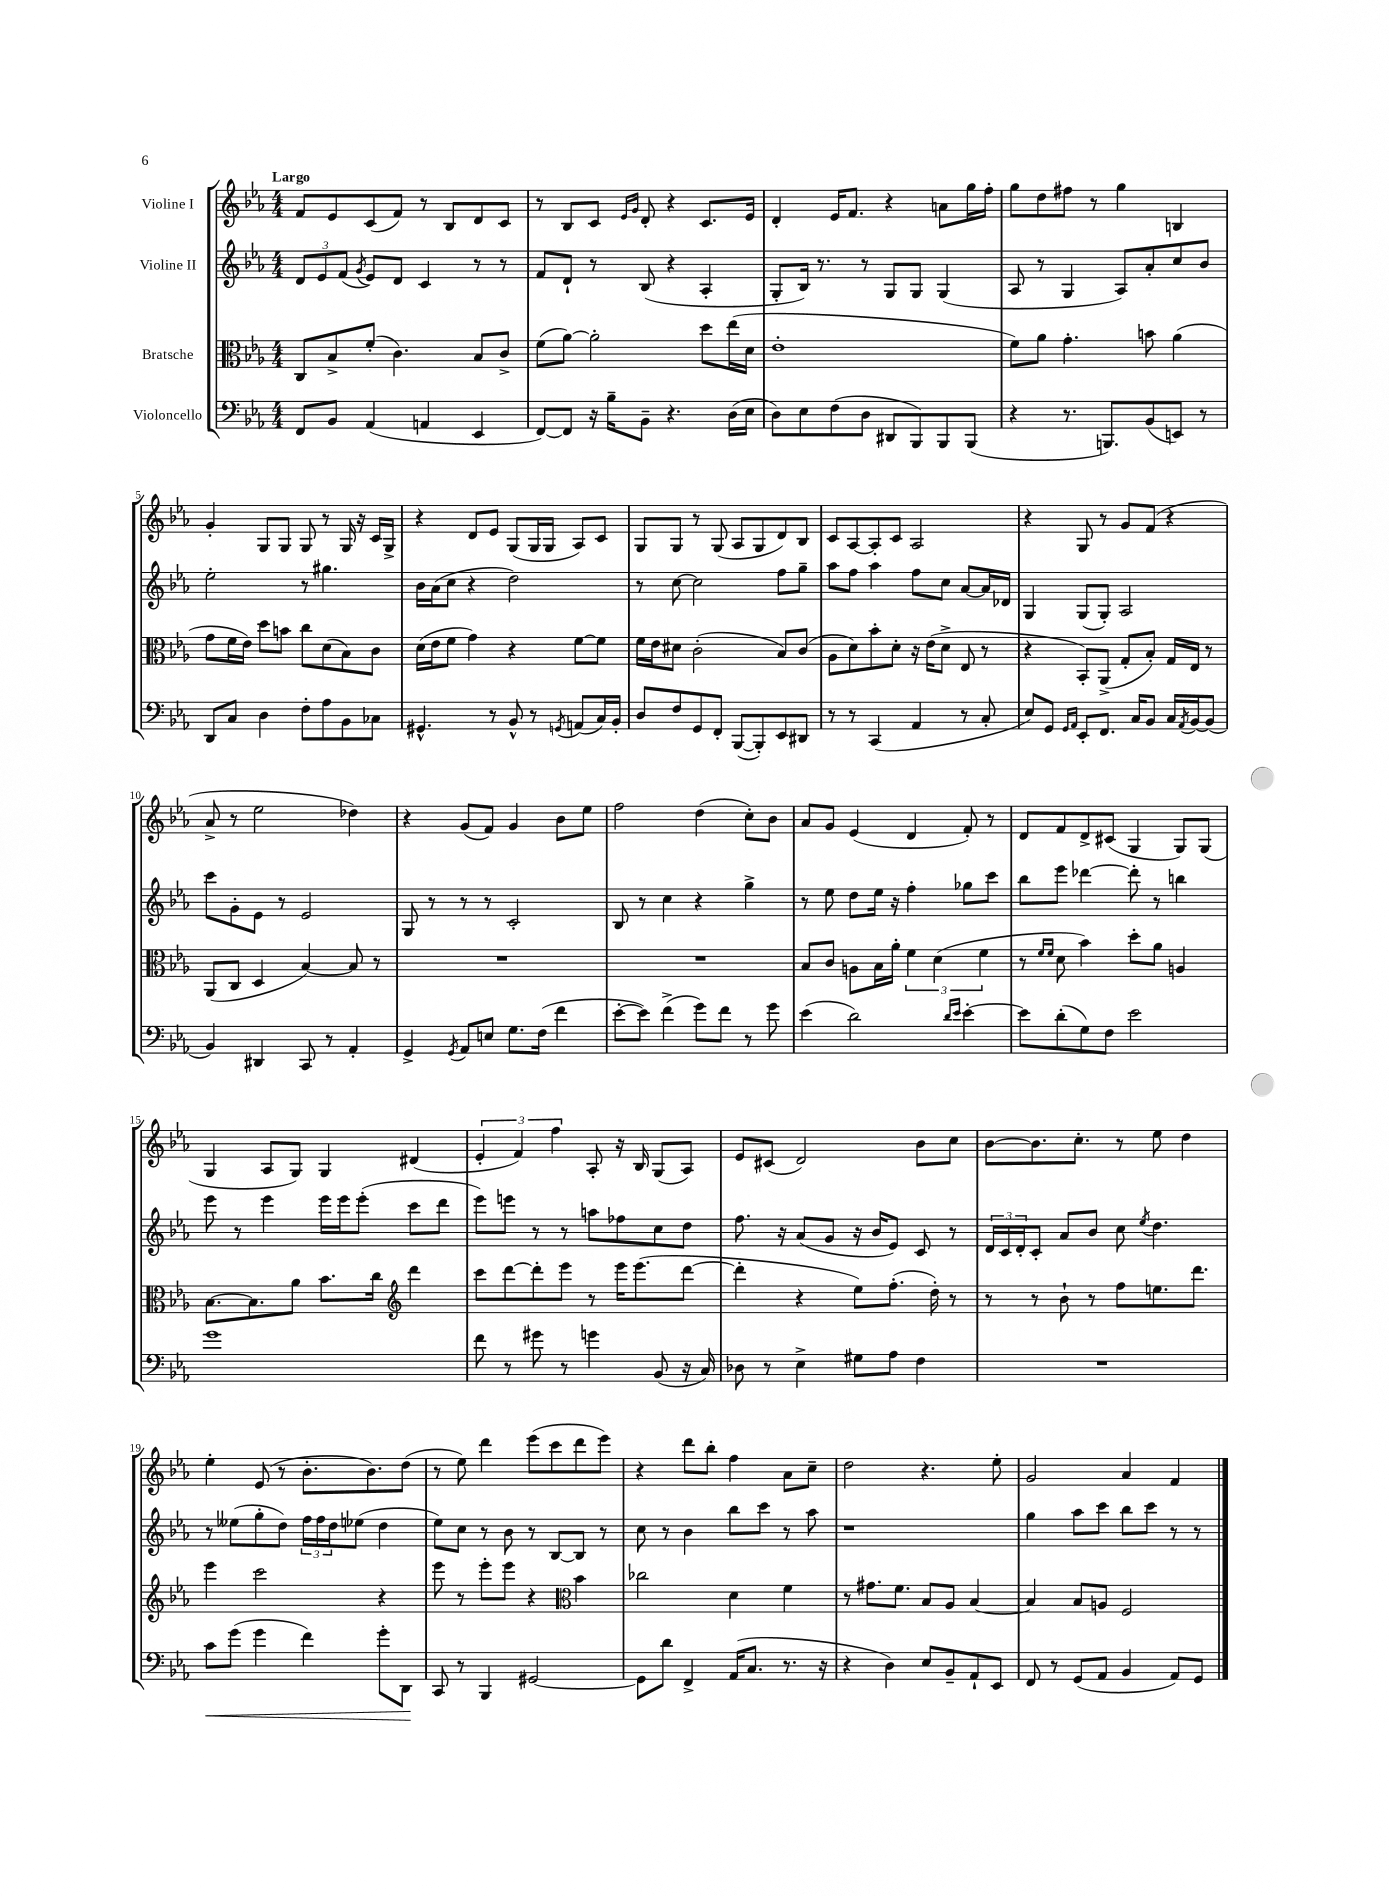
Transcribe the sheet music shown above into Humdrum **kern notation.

**kern	**dynam	**kern	**kern	**kern
*part4	*part4	*part3	*part2	*part1
*staff4	*staff4	*staff3	*staff2	*staff1
*I"Violoncello	*	*I"Bratsche	*I"Violine II	*I"Violine I
*clefF4	*	*clefC3	*clefG2	*clefG2
*k[b-e-a-]	*	*k[b-e-a-]	*k[b-e-a-]	*k[b-e-a-]
*M4/4	*	*M4/4	*M4/4	*M4/4
=1	=1	=1	=1	=1
!	!	!	!	!LO:TX:a:B:t=Largo
8FF/L	.	8C/L	12d/L	8f/L
.	.	.	12e-/	.
8BB-/J	.	8B-^/	.	8e-/
.	.	.	(12f/J	.
.	.	.	8qg/	.
(4AA-/	.	(8f'/J	8e-/L)	(8c/
.	.	4.c\)	8d/J	8f/J)
4AAn/	.	.	4c/	8r
.	.	.	.	8B-/L
4EE-/	.	8B-/L	8r	8d/
.	.	8c^/J	8r	8c/J
=2	=2	=2	=2	=2
[8FF/L)	.	(8f\L	8f/L	8r
8FF/J]	.	[8a-\J)	8d`/J	8B-/L
16r	.	2a-'\]	8r	8c/J
16B-~\KL	.	.	.	.
.	.	.	.	16qqe-/LL
.	.	.	.	16qqg/JJ
8BB-~\J	.	.	(8B-/	8d'/
4.r	.	.	4r	4r
.	.	8dd\L	4A-'/	8.c/L
(16D\LL	.	(16ee-\L	.	.
16E-\JJ	.	16d\JJ	.	16e-/Jk
=3	=3	=3	=3	=3
8D\L)	.	1e-'	8G'/L	4d'/
8E-\	.	.	16B-/Jk)	.
.	.	.	8.r	.
(8F\	.	.	.	16e-/KL
.	.	.	.	8.f/J
8D\J	.	.	8r	.
8DD#X/L	.	.	8G/L	4r
8BBB-/)	.	.	8G/J	.
8BBB-/	.	.	(4G/	8an\L
(8BBB-/J	.	.	.	16gg\L
.	.	.	.	16ff'\JJ
=4	=4	=4	=4	=4
4r	.	8f\L)	8A-/	8gg\L
.	.	8a-\J	8r	8dd\
8.r	.	4.g'\	4G/	8ff#X\J
.	.	.	.	8r
8.BBBn/L)	.	.	.	.
.	.	.	8A-/L)	4gg\
(8BB-/	.	8bn\	8a-'/	.
8EEn/J)	.	(4a-\	8cc/	4Bn/
8r	.	.	8b-/J	.
!!LO:LB:g=z
=5	=5	=5	=5	=5
8DD/L	.	8g\L	2ee-'\	4g'/
8C/J	.	16f\L	.	.
.	.	16e-\JJ)	.	.
4D\	.	8dd\L	.	8G/L
.	.	8bn\J	.	8G/J
8F'\L	.	8cc\L	8r	8G/
8A-\	.	(8d\	4.gg#X\	8r
8BB-\	.	8B-\)	.	16G/
.	.	.	.	16r
8C-X\J	.	8c\J	.	16c/LL
.	.	.	.	16G^/JJ
=6	=6	=6	=6	=6
4.GG#X^^/	.	(16d\LL	16b-\LL	4r
.	.	16e-\J	(16a-\J	.
.	.	8f\J	8cc\J	.
.	.	4g\)	4r	8d/L
8r	.	.	.	8e-/J
8BB-^^/	.	4r	2dd\)	(8G/L
8r	.	.	.	16G/L
.	.	.	.	16G/JJ
8qGGn/	.	.	.	.
(8AAn/L	.	[8f\L	.	8A-/L)
16C/L)	.	8f\J]	.	8c/J
16BB-'/JJ	.	.	.	.
=7	=7	=7	=7	=7
8D/L	.	16f\LL	8r	8G/L
.	.	16e-\J	.	.
8F/	.	8d#X\J	[8cc\	8G/J
8GG/	.	(2c'\	2cc\]	8r
8FF'/J	.	.	.	(8G/
([8BBB-/L	.	.	.	8A-/L
8BBB-'/])	.	.	.	8G/
8EE-/	.	8B-/L)	8ff\L	8d/)
8DD#X/J	.	(8c/J	8gg~\J	8B-/J
=8	=8	=8	=8	=8
8r	.	8A-\L	8aa-\L	8c/L
8r	.	8d\)	8ff\J	[8A-/
(4CC/	.	8b-'\	4aa-\	8A-'/]
.	.	8d'\J	.	8c/J
4AA-/	.	16r	8ff\L	2A-/
.	.	(16e-\KL	.	.
.	.	8d^\J	8cc\J	.
8r	.	8E-/	[8a-/L	.
8C'/	.	8r	16a-/L]	.
.	.	.	16d-X/JJ	.
=9	=9	=9	=9	=9
8E-/L)	.	4r	4G/	4r
8GG/J	.	.	.	.
16qqGG/LL	.	.	.	.
16qqAA-/JJ	.	.	.	.
8EE-'/L	.	8BB-'/L)	(8G/L	8G/
8.FF/J	.	(8AA-^/J	8G'/J)	8r
.	.	8G'/L	2A-/	8g/L
16C/KL	.	.	.	.
8BB-/J	.	8B-'/J)	.	(8f/J
16C/LL	.	16G/LL	.	4r
8qAA-/	.	.	.	.
[16BB-/J	.	16E-/JJ	.	.
(8BB-/J]	.	8r	.	.
!!LO:LB:g=z
=10	=10	=10	=10	=10
4BB-/)	.	(8AA-/L	8ccc\L	8a-^/
.	.	8C/J	8g'\	8r
4DD#X/	.	4D/	8e-\J	2ee-\
.	.	.	8r	.
8CC/	.	[4B-/)	2e-/	.
8r	.	.	.	.
4AA-'/	.	8B-/]	.	4dd-X\)
.	.	8r	.	.
=11	=11	=11	=11	=11
4GG^/	.	1r	8G/	4r
.	.	.	8r	.
8qGG/	.	.	.	.
8AA-/L	.	.	8r	(8g/L
8En/J	.	.	8r	8f/J)
8.G\L	.	.	2c'/	4g/
(16F\Jk	.	.	.	.
4f\	.	.	.	8b-\L
.	.	.	.	8ee-\J
=12	=12	=12	=12	=12
[8e-'\L	.	1r	8B-/	2ff\
8e-\J])	.	.	8r	.
(4f^\	.	.	4cc\	.
8g\L)	.	.	4r	(4dd\
8f\J	.	.	.	.
8r	.	.	4gg^\	8cc'\L)
8g\	.	.	.	8b-\J
=13	=13	=13	=13	=13
(4e-\	.	8B-/L	8r	8a-/L
.	.	8c/J	8ee-\	8g/J
2d\)	.	8An\L	8dd\L	(4e-/
.	.	16B-\L	16ee-\Jk	.
.	.	16a-'\JJ	16r	.
.	.	6f\	4ff'\	4d/
.	.	(6d\	.	.
16qqd/LL	.	.	.	.
16qqe-/JJ	.	.	.	.
[4e-'\	.	.	8gg-X\L	8f'/)
.	.	6f\	.	.
.	.	.	8ccc\J	8r
=14	=14	=14	=14	=14
8e-\L]	.	8r	8bb-\L	8d/L
.	.	16qqf/LL	.	.
.	.	16qqf/JJ	.	.
(8d'\	.	8d\	8eee-\J	8f/
8G\)	.	4b-\)	[4ddd-X\	8d^/
8F\J	.	.	.	(8c#X/J
2e-\	.	8dd'\L	8ddd-'\]	4G/
.	.	8a-\J	8r	.
.	.	4An/	4bbn\	8G/L)
.	.	.	.	(8G/J
!!LO:LB:g=z
=15	=15	=15	=15	=15
1g	.	[8.B-\L	8eee-\	4G/
.	.	.	8r	.
.	.	8.B-\]	.	.
.	.	.	4eee-\	8A-/L
.	.	8a-\J	.	8G/J)
.	.	8.b-\L	16eee-\LL	4G/
.	.	.	16eee-\J	.
.	.	.	(8eee-'\J	.
.	.	16cc\Jk	.	.
*	*	*clefG2	*	*
.	.	4ddd\	8ccc\L	(4d#X/
.	.	.	8ddd\J	.
=16	=16	=16	=16	=16
8f\	.	8ccc\L	8eee-\L)	6e-'/
8r	.	[8ddd\	8eeen\J	.
.	.	.	.	6f/)
8g#X\	.	8ddd'\]	8r	.
.	.	.	.	6ff\
8r	.	8eee-\J	8r	.
4gn\	.	8r	8aan\L	8A-'/
.	.	16eee-\KL	8ff-X\	16r
.	.	(8.eee-\	.	16B-/
(8BB-/	.	.	8cc\	(8G/L
16r	.	[8ddd\J	8dd\J	8A-/J)
16C/)	.	.	.	.
=17	=17	=17	=17	=17
8D-X\	.	4ddd'\]	8.ff\	8e-/L
8r	.	.	.	(8c#X/J
.	.	.	16r	.
4E-^\	.	4r	(8a-/L	2d/)
.	.	.	8g/J	.
8G#X\L	.	8ee-\L)	16r	.
.	.	.	16b-/KL	.
8A-\J	.	(8.ff'\J	8e-/J)	.
4F\	.	.	8c/	8b-\L
.	.	16dd'\)	.	.
.	.	8r	8r	8cc\J
=18	=18	=18	=18	=18
1r	.	8r	24d/LL	[8b-\L
.	.	.	24c/	.
.	.	.	24d'/J	.
.	.	8r	8c'/J	8.b-\]
.	.	8b-`\	8a-/L	.
.	.	.	.	8.cc'\J
.	.	8r	8b-/J	.
.	.	8ff\L	8cc\	8r
.	.	.	8qee-/	.
.	.	8.een\	4.dd\	8ee-\
.	.	.	.	4dd\
.	.	8.ddd\J	.	.
!!LO:LB:g=z
=19	=19	=19	=19	=19
!	!LO:HP:b	!	!	!
8c\L	<	4eee-\	8r	4ee-'\
(8g\J	.	.	(8ee--X\L	.
4g\	.	2ccc\	8gg'\	(8e-/
.	.	.	8dd\J)	8r
4f\)	.	.	24ff\LL	8.b-'\L
.	.	.	24ff\	.
.	.	.	24dd\J	.
.	.	.	(8ee-X\J	.
.	.	.	.	8.b-\)
8g'\L	.	4r	4dd\	.
8DD\J	.	.	.	(8dd\J
.	[	.	.	.
=20	=20	=20	=20	=20
8CC/	.	8eee-\	8ee-\L)	8r
8r	.	8r	8cc\J	8ee-\)
4BBB-/	.	8eee-'\L	8r	4ddd\
.	.	8eee-\J	8b-\	.
[2GG#X/	.	4r	8r	(8eee-\L
.	.	.	[8B-/L	8ccc\
*	*	*clefC3	*	*
.	.	4b-\	8B-/J]	8ddd\
.	.	.	8r	8eee-\J)
=21	=21	=21	=21	=21
8GG#\L]	.	2cc-X\	8cc\	4r
8d\J	.	.	8r	.
4FF^/	.	.	4b-\	8ddd\L
.	.	.	.	8bb-'\J
(16AA-/KL	.	4d\	8bb-\L	4ff\
8.C/J	.	.	.	.
.	.	.	8ccc\J	.
8.r	.	4f\	8r	8a-\L
.	.	.	8aa-\	8cc~\J
16r	.	.	.	.
=22	=22	=22	=22	=22
4r	.	8r	1r	2dd\
.	.	8.g#X\L	.	.
4D\)	.	.	.	.
.	.	8.f\J	.	.
8E-/L	.	8B-/L	.	4.r
8BB-~/	.	8A-/J	.	.
8AA-`/	.	[4B-/	.	.
8EE-/J	.	.	.	8ee-'\
=23	=23	=23	=23	=23
8FF/	.	4B-/]	4gg\	2g/
8r	.	.	.	.
(8GG/L	.	8B-/L	8aa-\L	.
8AA-/J	.	8An/J	8ccc\J	.
4BB-/	.	2F/	8bb-\L	4a-/
.	.	.	8ccc\J	.
8AA-/L)	.	.	8r	4f/
8GG/J	.	.	8r	.
==	==	==	==	==
*-	*-	*-	*-	*-
